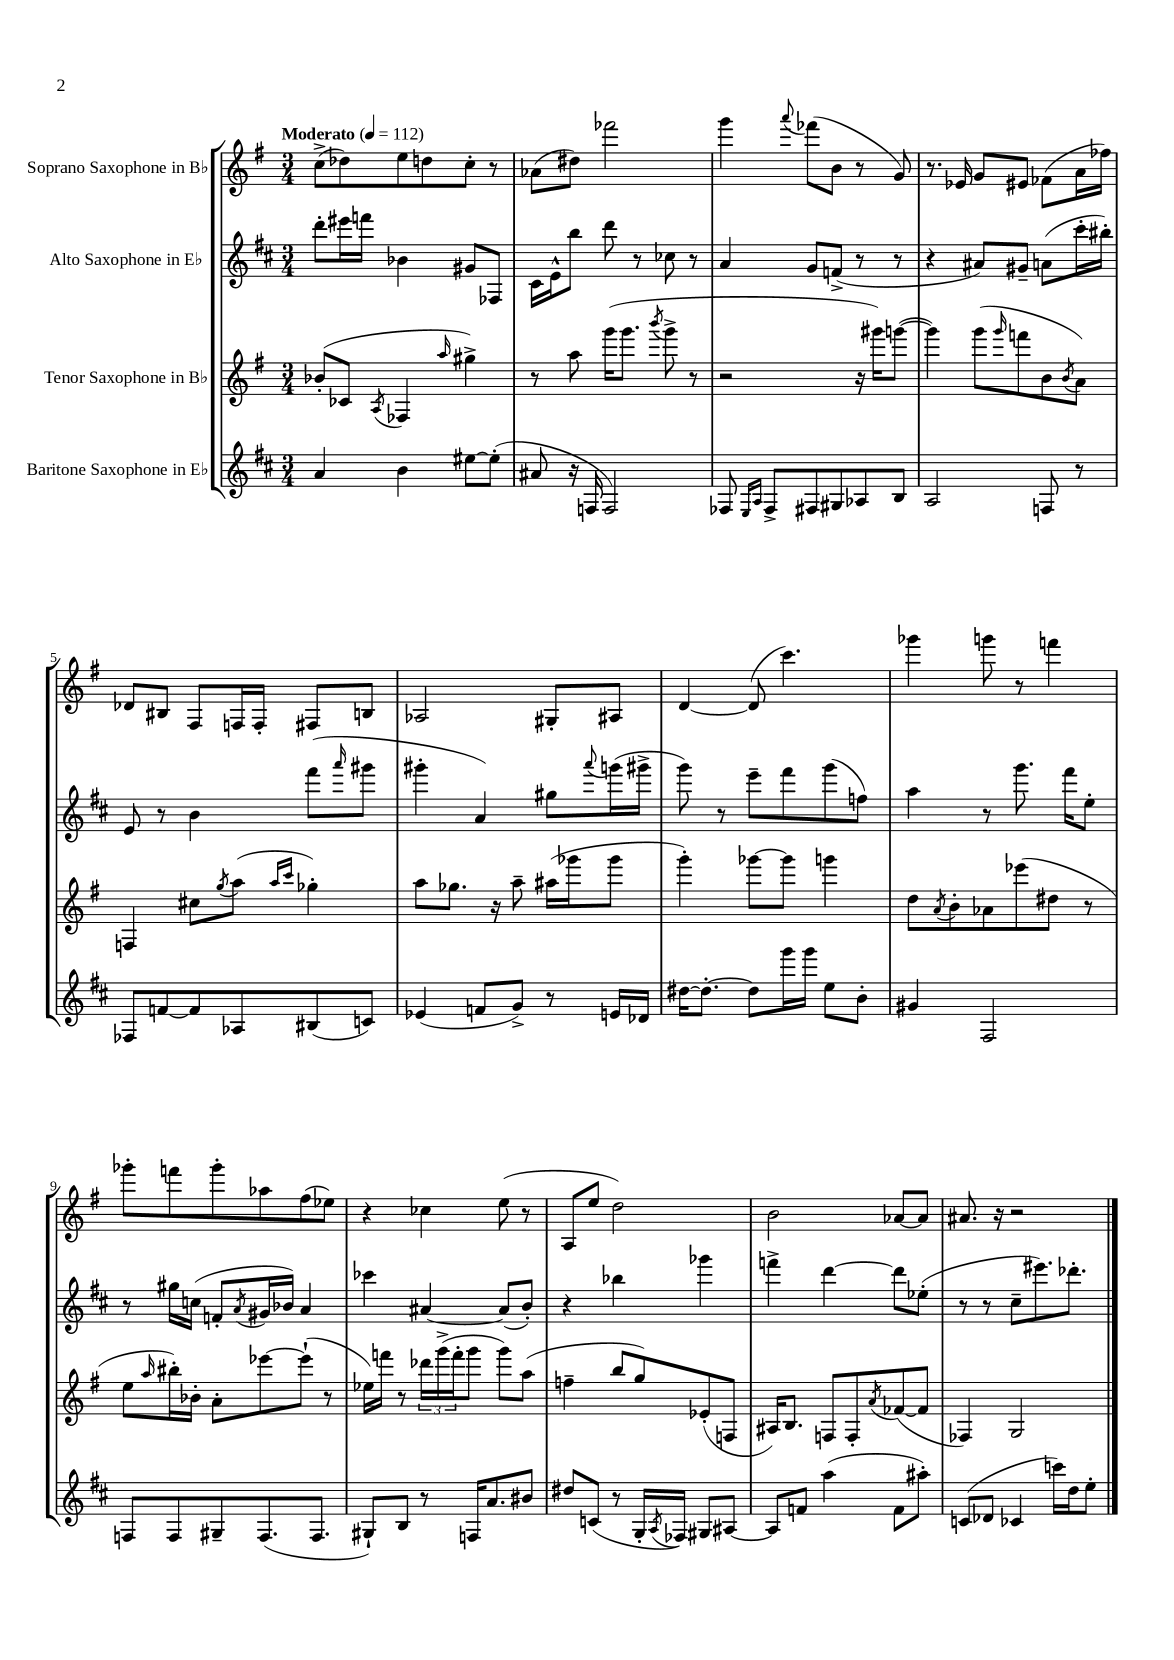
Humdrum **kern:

**kern	**kern	**kern	**kern
*part4	*part3	*part2	*part1
*staff4	*staff3	*staff2	*staff1
*I"Baritone Saxophone in E♭	*I"Tenor Saxophone in B♭	*I"Alto Saxophone in E♭	*I"Soprano Saxophone in B♭
*clefG2	*clefG2	*clefG2	*clefG2
*k[f#c#]	*k[f#]	*k[f#c#]	*k[f#]
*M3/4	*M3/4	*M3/4	*M3/4
*MM112	*MM112	*MM112	*MM112
=1	=1	=1	=1
!	!	!	!LO:TX:a:B:t=Moderato
4a/	(8b-X'/L	8ddd'\L	(8cc^\L
.	8c-X/J	16eee#X\L	8dd-X\)
.	.	16fffn\JJ	.
.	8qA/	.	.
4b\	4F-X/	4b-X\	8ee\
.	.	.	8ddn\
.	16qqaa/	.	.
[8ee#X\L	4gg#X^\)	8g#X/L	8cc'\J
(8ee#'\J]	.	8F-X/J	8r
=2	=2	=2	=2
8a#X/	8r	16c#\LL	(8a-X\L
.	.	16e^^\J	.
16r	8aa\	8bb\J	8dd#X\J)
16Fn/	.	.	.
2F/)	(16ggg\KL	8ddd\	2fff-X\
.	8.ggg\J	.	.
.	.	8r	.
.	8qbbb/	.	.
.	8ggg^\	8cc-X\	.
.	8r	8r	.
=3	=3	=3	=3
8F-X/	2r	4a/	4ggg\
16qqE/LL	.	.	.
16qqA/JJ	.	.	.
8F-^/L	.	.	.
.	.	.	8qqaaa/
8F#X/	.	8g/L	(8fff-X\L
8G#X/	.	(8fn^/J	8b\J
8A-X/	16r	8r	8r
.	16ggg#X\KL)	.	.
8B/J	([8gggn\J	8r	8g/)
=4	=4	=4	=4
2A/	4ggg\])	4r	8.r
.	.	.	16e-X/
.	(8ggg\L	8a#X/L)	8g/L
.	16qqggg/	.	.
.	8fffn\	8g#X~/J	8e#X/J
8Fn/	8b\	(8an\L	(8f-X\L
.	8qb/	.	.
8r	8a\J)	16ccc#'\L	16a\L
.	.	16bb#X'\JJ)	16ff-X\JJ)
!!LO:LB:g=z
=5	=5	=5	=5
8F-X/L	4Fn/	8e/	8d-X/L
[8fn/	.	8r	8B#X/J
8f/]	8cc#X\L	4b\	8F#/L
.	8qgg/	.	.
8A-X/	(8aa\J	.	16Fn/L
.	.	.	16F'/JJ
.	16qqaa/LL	.	.
.	16qqccc/JJ	.	.
(8B#X/	4gg-X'\)	(8fff#\L	8F#X/L
.	.	16qqaaa/	.
8cn/J)	.	8ggg#X\J	8Bn/J
=6	=6	=6	=6
(4e-X/	8aa\L	4ggg#X'\	2A-X/
.	8.gg-X\J	.	.
8fn/L	.	4a/)	.
.	16r	.	.
8g^/J)	8aa~\	.	.
8r	(16aa#X\LL	8gg#X\L	8G#X'/L
.	16ggg-X\J	.	.
.	.	8qqaaa/	.
16en/LL	8ggg-\J	(16gggn\L	8A#X/J
16d-X/JJ	.	16ggg#X^\JJ	.
=7	=7	=7	=7
[16dd#X\KL	4ggg'\)	8ggg\)	[4d/
8.dd#'\J_	.	.	.
.	.	8r	.
8dd#\L]	[8ggg-X\L	8eee~\L	(8d/]
16ggg\L	8ggg-\J]	8fff#\	4.ccc\)
16ggg\JJ	.	.	.
8ee\L	4gggn\	(8ggg\	.
8b'\J	.	8ffn\J)	.
=8	=8	=8	=8
4g#X/	8dd\L	4aa\	4ggg-X\
.	8qa/	.	.
.	8b'\	.	.
2F#/	8a-X\	8r	8gggn\
.	(8eee-X\	8.ggg\	8r
.	8dd#X\J	.	4fffn\
.	.	16fff#\KL	.
.	8r	8ee'\J	.
!!LO:LB:g=z
=9	=9	=9	=9
8Fn/L	8ee\L	8r	8ggg-X'\L
.	16qqaa/	.	.
8F/	16bb#X'\L)	16gg#X\LL	8fffn\
.	16b-X'\JJ	(16ccn\JJ	.
8G#X~/	8a'\L	8fn'/L	8ggg-'\
.	.	8qa/	.
(8.F/	[8eee-X\	16g#X/L	8aa-X\
.	.	16b-X/JJ)	.
.	(8eee-`\J]	4a/	(8ff#\
8.F/J	.	.	.
.	8r	.	8ee-X\J)
=10	=10	=10	=10
8G#X`/L)	16ee-X\LL)	4ccc-X\	4r
.	16fffn\JJ	.	.
8B/J	8r	.	.
8r	24ddd-X\LL	[4a#X/	4cc-X\
.	(24ggg^\	.	.
.	24fff'\J	.	.
16Fn/KL	8ggg\J	.	.
8.a/	.	.	.
.	8ggg\L)	(8a#/L]	(8ee\
8b#X/J	(8aa\J	8b'/J)	8r
=11	=11	=11	=11
8dd#X/L	4ffn~\	4r	8A/L
(8cn/J	.	.	8ee/J
8r	8bb/L	4bb-X\	2dd\)
16G'/LL	8gg/)	.	.
8qA/	.	.	.
16F-X/JJ)	.	.	.
8G#X/L	(8e-X'/	4ggg-X\	.
[8A#X/J	8Fn/J	.	.
=12	=12	=12	=12
8A#/L]	16A#X/KL)	4fffn^\	2b\
.	8.B/J	.	.
8fn/J	.	.	.
(4aa\	8Fn/L	[4ddd\	.
.	8F'/	.	.
.	8qa/	.	.
8f\L	([8f-X/	8ddd\L]	[8a-X/L
8aa#X'\J)	8f-/J]	(8ee-X'\J	8a-/J]
=13	=13	=13	=13
(8cn/L	4F-X/)	8r	8.a#X/
8d-X/J	.	8r	.
.	.	.	16r
4c-X/	2G/	8cc#~\L	2r
.	.	8.eee#X\)	.
16cccn\LL)	.	.	.
16dd\J	.	8.ddd-X'\J	.
8ee'\J	.	.	.
==	==	==	==
*-	*-	*-	*-
